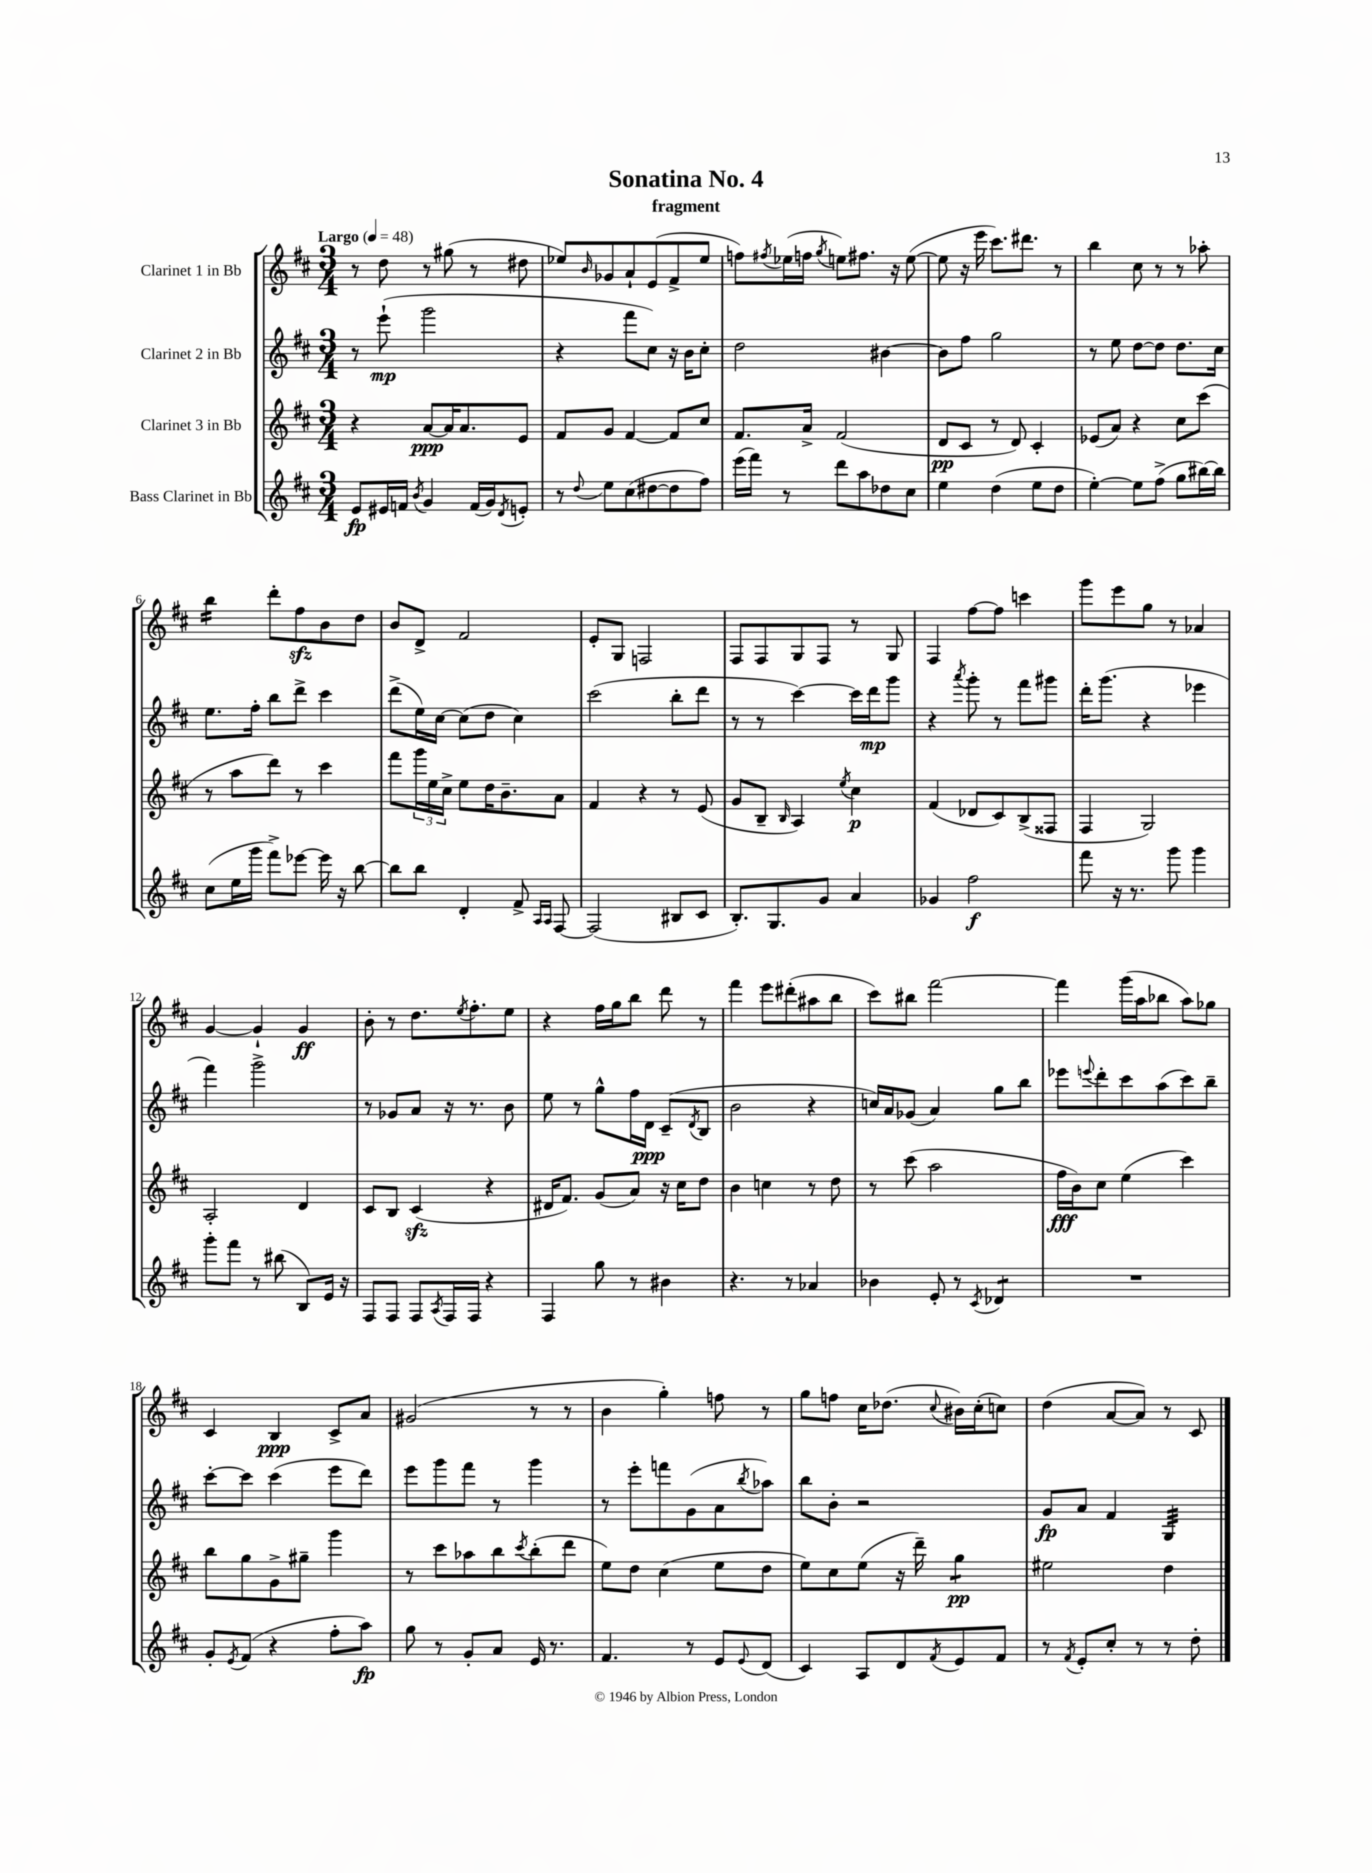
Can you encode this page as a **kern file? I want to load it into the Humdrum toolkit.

**kern	**kern	**kern	**kern
*staff4	*staff3	*staff2	*staff1
*clefG2	*clefG2	*clefG2	*clefG2
*k[f#c#]	*k[f#c#]	*k[f#c#]	*k[f#c#]
*M3/4	*M3/4	*M3/4	*M3/4
*MM48	*MM48	*MM48	*MM48
8e/L	4r	8r	8r
16e#/L	.	(8eee`\	8dd\
16f/JJ	.	.	.
8qb/	.	.	.
4g/	[8a/L	2ggg\	8r
.	16a/]K	.	(8gg#\
.	8.a/	.	.
(16f/LL	.	.	8r
16g/J)	.	.	.
8qd/	.	.	.
8e'/J	8e/J	.	8dd#\
=	=	=	=
8r	8f#/L	4r	8ee-/L)
8qqdd/	.	.	16qqb/
8ee\L	8g/J	.	8g-/
(8cc#\	[4f#/	8fff#\L	8a`/
[8dd#\	.	8cc#\J)	(8e/
8dd#\]	8f#/]L	16r	8f#^/
.	.	16b\LK	.
8ff#\J)	8cc#/J	8cc#'\J	8ee-/J
=	=	=	=
(16eee\LL	8.f#/L	2dd\	8ff\L)
16fff#\JJ)	.	.	.
.	.	.	8qff#/
8r	.	.	(16ee-\L
.	16a^/Jk	.	16ff\JJ
.	.	.	8qgg/
8ddd\L	(2f#/	.	8ee\L)
8aa\	.	.	8.ff#\J
8dd-\	.	[4b#\	.
.	.	.	16r
8cc#\J	.	.	([8ee\
=	=	=	=
4ee\	8d/L	8b#\]L	8ee\]
.	8c#/J	8ff#\J	16r
.	.	.	16eee\
(4dd\	8r	2gg\	8.ccc#\L)
.	8d/)	.	.
.	.	.	8.ddd#\J
8ee\L	4c#'/	.	.
8dd\J	.	.	8r
=	=	=	=
[4ee'\)	(8e-/L	8r	4bb\
.	8a/J)	8ee\	.
8ee\]L	4r	[8dd\L	8cc#\
(8ff#^\J	.	8dd\]J	8r
8gg\L	8cc#\L	8.dd\L	8r
[16bb#\L)	(8ccc#\J	.	8aa-'\
16bb#\]JJ	.	16cc#\Jk	.
=	=	=	=
(8cc#\L	8r	8.ee\L	4bb\
16ee\L	8aa\L	.	.
16ggg\JJ	.	16ff#'\Jk	.
8fff#^\L)	8ddd\J)	8bb\L	8ddd'\L
[8eee-\J	8r	8ddd^\J	8ff#\
16eee-\]	4ccc#\	4ccc#\	8b\
16r	.	.	.
[8bb\	.	.	8dd\J
=	=	=	=
8bb\]L	8fff#\L	(8ddd^\L	8b/L
8bb\J	24ggg\L	16ee\L)	8d^/J
.	24ee\	.	.
.	.	[16cc#\JJ	.
.	24cc#^\JJ	.	.
4d'/	8ee\L	(8cc#\]L	2f#/
.	16dd\K	8dd\J	.
.	8.b~\	.	.
8f#^/	.	4cc#\)	.
16qqA/LL	.	.	.
16qqA/JJ	.	.	.
[8F#/	8a\J	.	.
=	=	=	=
(2F#/]	4f#/	(2ccc#\	8e'/L
.	.	.	8G/J
.	4r	.	2F/
8B#/L	8r	8bb'\L	.
8c#/J	(8e/	8ddd\J	.
=	=	=	=
8.B'/L)	8g/L	8r	8F#/L
.	8B~/J	8r	8F#/
8.G/	.	.	.
.	16qqB/	.	.
.	4A/)	[4ccc#\)	8G/
8g/J	.	.	8F#/J
.	8qee/	.	.
4a/	4cc#\	16ccc#\]LL	8r
.	.	16ddd\J	.
.	.	8ggg\J	8G/
=	=	=	=
4g-/	(4f#/	4r	4F#/
.	.	8qaaa/	.
2ff#\	8d-/L	8ggg'\	[8ff#\L
.	8c#/)	8r	8ff#\]J
.	(8B^/	8fff#\L	4ccc\
.	8F##/J	8ggg#\J	.
=	=	=	=
8fff#\	4F#/	16ddd'\LK	8ggg\L
.	.	(8.ggg\J	.
16r	.	.	8eee\
8.r	.	.	.
.	2G/)	4r	8gg\J
8ggg\	.	.	8r
4ggg\	.	4eee-\	4a-/
=	=	=	=
8ggg'\L	2A'/	4fff#\)	[4g/
8fff#\J	.	.	.
8r	.	2ggg^\	4g`/]
(8bb#\	.	.	.
8B/L)	4d/	.	4g/
16e/Jk	.	.	.
16r	.	.	.
=	=	=	=
8F#/L	8c#/L	8r	8b'\
8F#/J	8B/J	8g-/L	8r
8F#/L	(4c#/	8a/J	8.dd\L
8qA/	.	.	.
16F#/L	.	16r	.
.	.	.	8qee/
16F#/JJ	.	8.r	8.ff#'\
4r	4r	.	.
.	.	8b\	8ee\J
=	=	=	=
4F#/	16d#/LK	8ee\	4r
.	8.f#/J)	.	.
.	.	8r	.
8gg\	(8g/L	8gg^^\L	16ff#\LL
.	.	.	16gg\J
8r	8a/J)	16ff#\L	8bb\J
.	.	16d\JJ	.
4b#\	16r	(8c#~/L	8ddd\
.	16cc#\LK	.	.
.	.	8qd/	.
.	8dd\J	8B/J	8r
=	=	=	=
4.r	4b\	2b\	4fff#\
.	4cc\	.	8eee\L
8r	.	.	(8ddd#'\
4a-/	8r	4r	8aa#\
.	8dd\	.	8bb\J
=	=	=	=
4b-\	8r	16cc/LL)	8ccc#\L)
.	.	16a/J	.
.	(8ccc#\	(8g-/J	8bb#\J
8e'/	2aa\	4a/)	[2fff#\
8r	.	.	.
8qc#/	.	.	.
4d-/	.	8gg\L	.
.	.	8bb\J	.
=	=	=	=
2.r	16ff#\LL	8eee-\L	4fff#\]
.	16b\J)	.	.
.	.	8qqeee/	.
.	8cc#\J	8ddd'\	.
.	(4ee\	8ccc#\	(16ggg\LL
.	.	.	16aa\J
.	.	(8aa\	8bb-\J
.	4ccc#\)	8ccc#\)	8aa\L)
.	.	8bb~\J	8gg-\J
=	=	=	=
8g'/L	8bb\L	[8ccc#'\L	4c#/
8qe/	.	.	.
(8f#/J	8gg\	8ccc#\]J	.
4r	8g^\	(4ccc#\	4B/
.	8gg#~\J	.	.
8ff#'\L	4ggg\	8eee\L	8c#^/L
8aa\J)	.	8ddd\J)	8a/J
=	=	=	=
8gg\	8r	8eee\L	(2g#/
8r	8ccc#\L	8ggg\	.
8g'/L	8aa-\	8fff#\J	.
8a/J	8bb\	8r	.
.	8qccc#/	.	.
16e/	(8bb'\	4ggg\	8r
8.r	.	.	.
.	8ddd\J	.	8r
=	=	=	=
4.f#/	8ee\L)	8r	4b\
.	8dd\J	8eee'\L	.
.	(4cc#\	8fff\	4gg'\)
8r	.	(8g\	.
8e/L	8ee\L	8a\	8ff\
8qqe/	.	8qbb/	.
(8d/J	8dd\J	8aa-\J)	8r
=	=	=	=
4c#/)	8ee\L)	8bb\L	8gg\L
.	8cc#\	8b'\J	8ff\J
8A/L	(8ee\J	2r	16cc#\LK
.	.	.	(8.dd-\J
8d/	16r	.	.
.	16ddd~\)	.	.
8qf#/	.	.	8qqcc#/
8e/	4gg\	.	16b#\LL)
.	.	.	(16cc#'\J
8f#/J	.	.	8cc\J)
=	=	=	=
8r	2ee#\	8g/L	(4dd\
8qf#/	.	.	.
8e'/L	.	8a/J	.
8cc#'/J	.	4f#/	[8a/L
8r	.	.	8a/]J)
8r	4dd\	4G/	8r
8dd'\	.	.	8c#/
==	==	==	==
*-	*-	*-	*-
